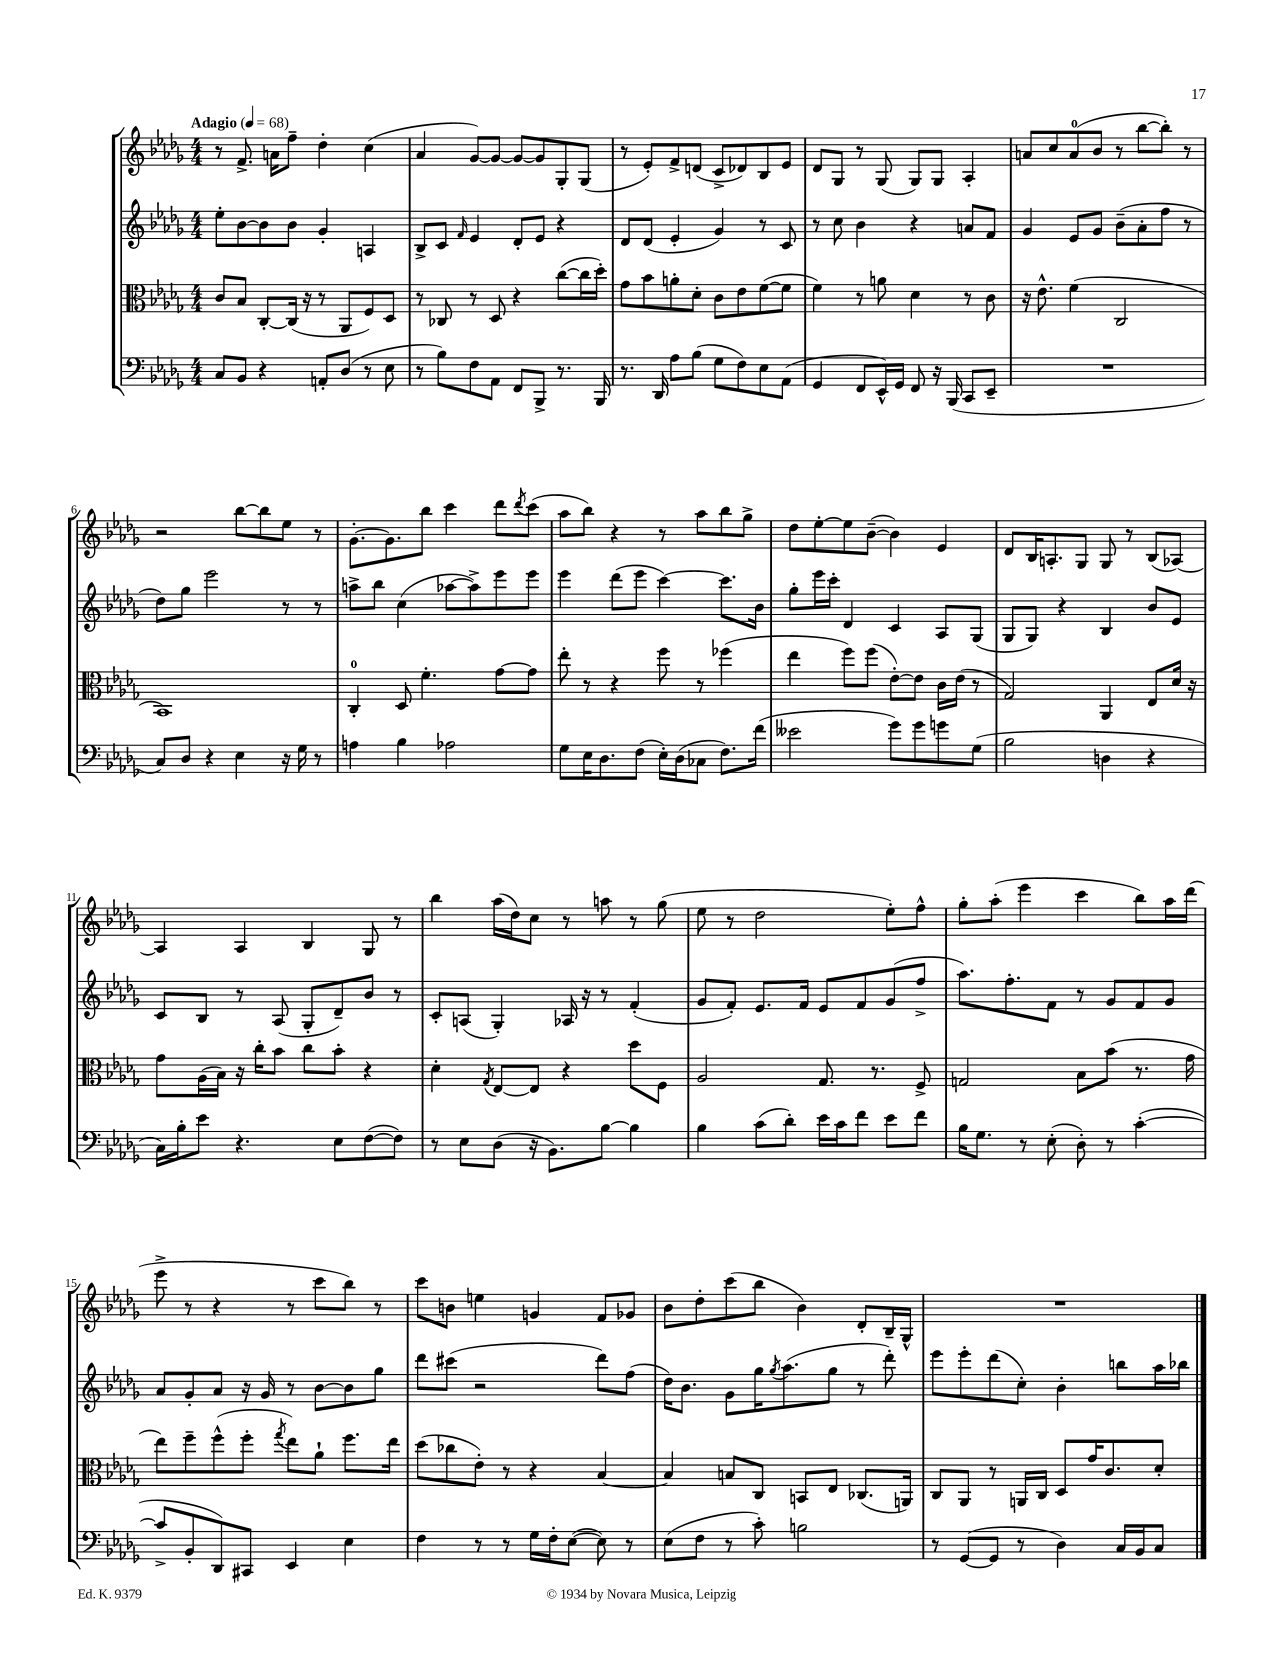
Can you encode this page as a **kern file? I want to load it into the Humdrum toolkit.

**kern	**kern	**kern	**kern
*part4	*part3	*part2	*part1
*staff4	*staff3	*staff2	*staff1
*clefF4	*clefC3	*clefG2	*clefG2
*k[b-e-a-d-g-]	*k[b-e-a-d-g-]	*k[b-e-a-d-g-]	*k[b-e-a-d-g-]
*M4/4	*M4/4	*M4/4	*M4/4
*MM68	*MM68	*MM68	*MM68
=1	=1	=1	=1
!	!	!	!LO:TX:a:B:t=Adagio
8C/L	8c/L	8ee-'\L	8r
8BB-/J	8B-/J	[8b-\	8.f^/
4r	[8C'/L	8b-\]	.
.	.	.	16an\KL
.	(16C/Jk]	8b-\J	8ff~\J
.	16r	.	.
8AAn'/L	8r	4g-'/	4dd-'\
(8D-/J	8AA-/L	.	.
8r	8F/)	4An/	(4cc\
8E-\	8D-/J	.	.
=2	=2	=2	=2
8r	8r	8B-^/L	4a-/
8B-\L)	8C-X/	8c/J	.
.	.	16qqf/	.
8F\	8r	4e-/	[8g-/L)
8AA-\J	8D-/	.	8g-/J_
8FF/L	4r	8d-'/L	8g-/L_
8BBB-^/J	.	8e-/J	8g-/]
8.r	([8cc\L	4r	8G-'/
.	16cc\L]	.	(8G-/J
16BBB-/	16dd-'\JJ)	.	.
=3	=3	=3	=3
8.r	8g-\L	8d-/L	8r
.	8b-\	(8d-/J	8e-'/L)
16DD-/	.	.	.
8A-\L	8an'\	4e-'/	8f^/
(8B-\J	8d-'\J	.	(8dn/J
8G-\L	8c\L	4g-/)	8c^/L
8F\)	8e-\	.	8d-X/)
8E-\	([8f\	8r	8B-/
(8AA-\J	8f\J]	8c/	8e-/J
=4	=4	=4	=4
4GG-/	4f\)	8r	8d-/L
.	.	8cc\	8G-/J
8FF/L	8r	4b-\	8r
16EE-^^/L)	8an\	.	(8G-/
16GG-/JJ	.	.	.
8FF/	4d-\	4r	8G-/L)
16r	.	.	8G-/J
(16BBB-/	.	.	.
8CC/L	8r	8an/L	4A-'/
8EE-~/J	8c\	8f/J	.
=5	=5	=5	=5
1r	16r	4g-/	8an/L
.	8.e-^^\	.	.
.	.	.	8cc/
.	(4f\	8e-/L	(8a/
.	.	8g-/J	8b-/J
.	2C/	(8b-~\L	8r
.	.	8a-'\	[8bb-\L
.	.	8ff\J	8bb-'\J])
.	.	8r	8r
!!LO:LB:g=z
=6	=6	=6	=6
8C/L)	1BB-)	8dd-\L)	2r
8D-/J	.	8gg-\J	.
4r	.	2eee-\	.
4E-\	.	.	[8bb-\L
.	.	.	8bb-\]
16r	.	8r	8ee-\J
16G-\	.	.	.
8r	.	8r	8r
=7	=7	=7	=7
4An\	4C'/	8aan^\L	[8.g-'\L
.	.	8bb-\J	.
.	.	.	8.g-\]
4B-\	8D-/	(4cc\	.
.	4.f'\	.	8bb-\J
2A-X\	.	[8aa-X\L	4ccc\
.	.	8aa-^\])	.
.	[8g-\L	8eee-\	8ddd-\L
.	.	.	8qddd-/
.	8g-\J]	8eee-\J	(8ccc\J
=8	=8	=8	=8
8G-\L	8ee-'\	4eee-\	8aa-\L
16E-\K	8r	.	8bb-\J)
8.D-\	.	.	.
.	4r	(8ddd-\L	4r
(8F\J	.	8eee-\J	.
16E-'\LL)	8ff\	[4ccc\)	8r
(16D-\J	.	.	.
8C-X\J	8r	.	8aa-\L
8.F\L)	(4ff-X\	8.ccc\L]	8bb-\
.	.	.	8gg-^\J
(16f\Jk	.	16b-\Jk	.
=9	=9	=9	=9
2e--X\	4ee-\	8gg-'\L	8dd-\L
.	.	16eee-\L	[8ee-'\
.	.	16ccc'\JJ	.
.	8ff\L)	4d-/	8ee-\]
.	(8ff\J	.	([8b-~\J
8g-\L)	[8e-'\L)	4c/	4b-\])
8g-\	8e-\J]	.	.
8gn\	16c\LL	8A-/L	4e-/
.	(16e-\JJ	.	.
(8G-\J	8r	(8G-/J	.
=10	=10	=10	=10
2B-\	2G-/)	8G-/L	8d-/L
.	.	8G-/J)	16B-/K
.	.	.	8.An'/
.	.	4r	.
.	.	.	8G-/J
4Dn\	4AA-/	4B-/	8G-/
.	.	.	8r
4r	8E-/L	8b-/L	(8B-/L
.	16d-/Jk	8e-/J	[8A-X/J)
.	16r	.	.
!!LO:LB:g=z
=11	=11	=11	=11
16C\LL)	8g-\L	8c/L	4A-/]
16B-'\J	.	.	.
8e-\J	(16A-\L	8B-/J	.
.	16B-\JJ)	.	.
4.r	16r	8r	4A-/
.	16cc'\KL	.	.
.	8b-\J	(8A-/	.
.	8cc\L	8G-'/L	4B-/
8E-\L	8b-'\J	8d-~/)	.
([8F\	4r	8b-/J	8G-/
8F\J])	.	8r	8r
=12	=12	=12	=12
8r	4d-'\	8c'/L	4bb-\
8E-\L	.	(8An/J	.
.	8qG-/	.	.
(8D-\J	[8E-/L	4G-'/)	(16aa-\LL
.	.	.	16dd-\J)
16r	8E-/J]	.	8cc\J
8.BB-\L)	.	.	.
.	4r	16A-X/	8r
.	.	16r	.
[8B-\J	.	8r	8aan\
4B-\]	8dd-\L	(4f'/	8r
.	8F\J	.	(8gg-\
=13	=13	=13	=13
4B-\	2A-/	8g-/L	8ee-\
.	.	8f'/J)	8r
(8c\L	.	8.e-/L	2dd-\
8d-'\J)	.	.	.
.	.	16f/Jk	.
16e-\LL	8.G-/	8e-/L	.
16c\J	.	.	.
8f\J	.	8f/	.
.	8.r	.	.
8e-\L	.	(8g-/	8ee-'\L)
8f\J	8F^/	8ff^/J	8ff^^\J
=14	=14	=14	=14
16B-\KL	2Gn/	8.aa-\L)	8gg-'\L
8.G-\J	.	.	.
.	.	.	(8aa-'\J
.	.	8.ff'\	.
8r	.	.	4eee-\
(8E-'\	.	8f\J	.
8D-'\)	8B-\L	8r	4ccc\
8r	(8b-\J	8g-/L	.
([4c'\	8.r	8f/	8bb-\L)
.	.	8g-/J	16aa-\L
.	16g-\	.	(16ddd-\JJ
!!LO:LB:g=z
=15	=15	=15	=15
8c^/L]	8ee-\L)	8a-/L	8eee-^\
8BB-'/	8ff~\	8g-'/	8r
8DD-/)	(8ff^^\	8a-/J	4r
8CC#X/J	8ff'\J	16r	.
.	.	16g-/	.
.	8qgg-/	.	.
4EE-/	8ee-\L)	8r	8r
.	8a-`\J	[8b-\L	8ccc\L
4E-\	8.ff\L	8b-\]	8bb-\J)
.	.	8gg-\J	8r
.	16ee-\Jk	.	.
=16	=16	=16	=16
4F\	(8dd-\L	8ddd-\L	8ccc\L
.	8cc-X\	(8ccc#X\J	8bn\J
8r	8e-'\J)	2r	4een\
8r	8r	.	.
16G-\LL	4r	.	4gn/
16F'\J	.	.	.
([8E-\J	.	.	.
8E-\])	[4B-/	8ddd-\L)	8f/L
8r	.	(8ff\J	8g-X/J
=17	=17	=17	=17
(8E-\L	4B-/]	16dd-\KL)	8b-\L
.	.	8.b-\J	.
8F\J	.	.	8dd-'\
8r	8Bn/L	8g-\L	(8ccc\
8c'\)	8C/J	16gg-\K	8bb-\J
.	.	8qgg-/	.
.	.	(8.aa-\	.
2Bn\	8BBn/L	.	4b-\)
.	8E-/J	8gg-\J	.
.	(8.C-X/L	8r	8d-'/L
.	.	8ddd-'\)	16B-~/L
.	16AAn/Jk)	.	16G-^^/JJ
=18	=18	=18	=18
8r	8C/L	8eee-\L	1r
([8GG-/L	8AA-/J	8eee-'\	.
8GG-/J]	8r	(8ddd-\	.
8r	16AAn/LL	8cc'\J)	.
.	16C/JJ	.	.
4D-\)	8D-/L	4b-'\	.
.	16g-/K	.	.
.	8.c/	.	.
16C/LL	.	8bbn\L	.
16BB-/J	.	.	.
8C/J	8d-'/J	16aa-\L	.
.	.	16bb-X\JJ	.
==	==	==	==
*-	*-	*-	*-
